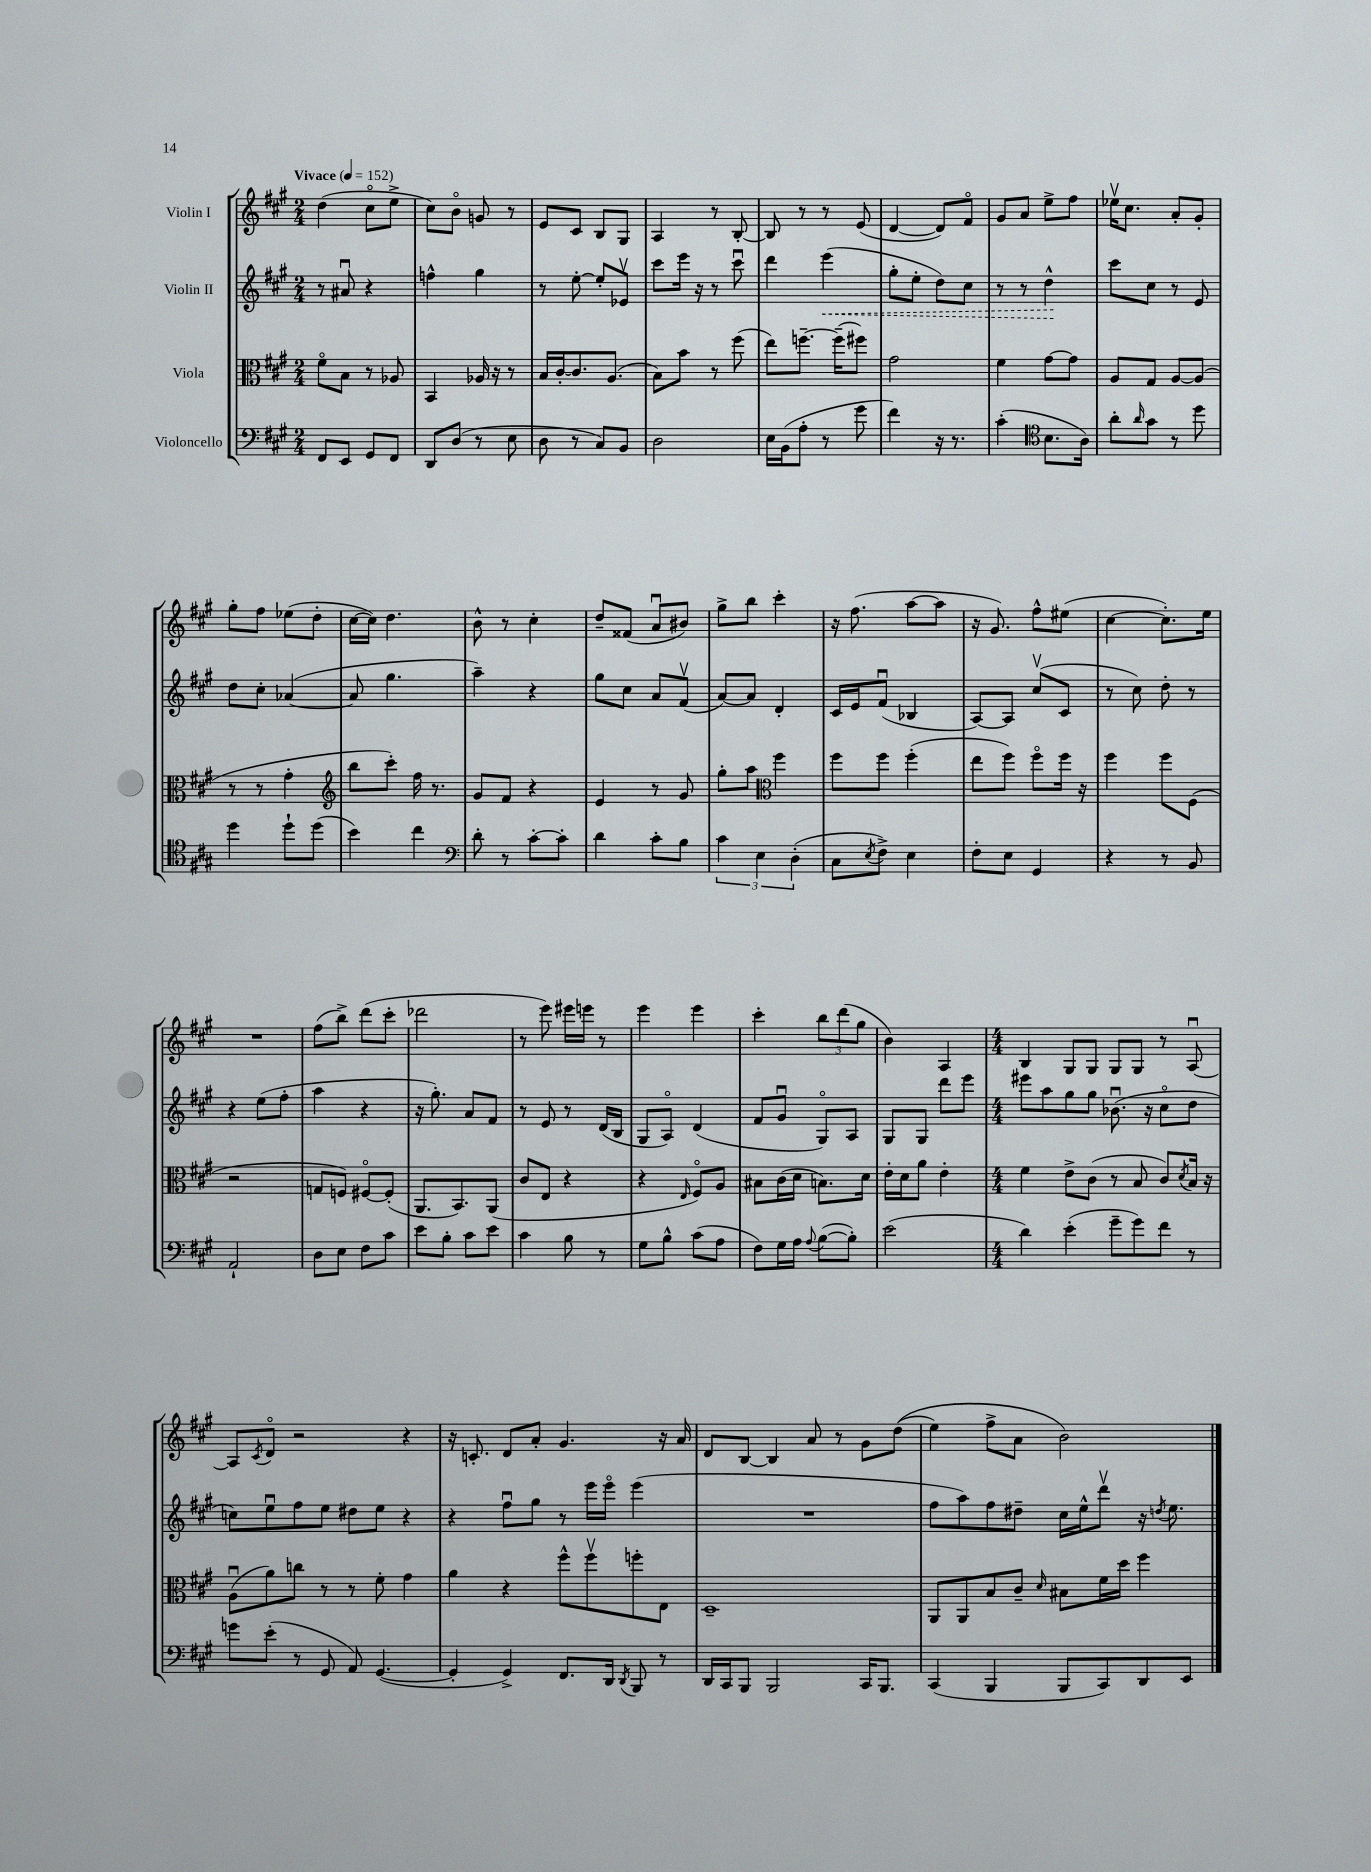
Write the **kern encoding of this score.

**kern	**kern	**kern	**kern
*staff4	*staff3	*staff2	*staff1
*clefF4	*clefC3	*clefG2	*clefG2
*k[f#c#g#]	*k[f#c#g#]	*k[f#c#g#]	*k[f#c#g#]
*M2/4	*M2/4	*M2/4	*M2/4
*MM152	*MM152	*MM152	*MM152
8FF#/L	8f#o\L	8r	(4dd\
8EE/J	8B\J	8a#u/	.
8GG#/L	8r	4r	8cc#o\L
8FF#/J	8A-/	.	8ee^\J
=	=	=	=
8DD/L	4BB/	4ff^^\	8cc#\L)
(8D/J	.	.	8bo\J
8r	16A-/	4gg#\	8g/
.	16r	.	.
8E\	8r	.	8r
=	=	=	=
8D\	16B/LL	8r	8e/L
.	[16c#'/J	.	.
8r	8.c#/]	[8ee'\	8c#/J
8C#/L)	.	8ee'/]L	8B/L
.	(8.A/J	.	.
8BB/J	.	8e-v/J	8G#/J
=	=	=	=
2D\	8B\L)	8ccc#\L	4A/
.	8b\J	16eee\Jk	.
.	.	16r	.
.	8r	8r	8r
.	(8ff#\	8ccc#u\	[8B'/
=	=	=	=
16E\LL	8ee\L)	4ddd\	8B/]
(16BB\J	.	.	.
8A'\J	[8.ff~\J	.	8r
8r	.	(4eee\	8r
.	(16ff~\]LK	.	.
8g#\	8ff#\J)	.	(8e/
=	=	=	=
4f#\)	2g#\	8gg#'\L	[4d/
.	.	8ee'\J	.
16r	.	8dd\L)	8d/]L)
8.r	.	.	.
.	.	8cc#\J	8f#o/J
=	=	=	=
(4c#'\	4f#\	8r	8g#/L
.	.	8r	8a/J
*clefC4	*	*	*
8.B\L	[8g#\L	4dd^^\	8ee^\L
.	8g#\]J	.	8ff#\J
16A\Jk)	.	.	.
=	=	=	=
8a'\L	8A/L	8ccc#\L	16ee-v\LK
.	.	.	8.cc#\J
16qqa/	.	.	.
8g#\J	8G#/J	8cc#\J	.
8r	[8A/L	8r	8a'/L
8dd\	(8A/]J	8e/	8g#'/J
=	=	=	=
4dd\	8r	8dd\L	8gg#'\L
.	8r	8cc#'\J	8ff#\J
8dd`\L	4g#'\	([4a-/	(8ee-\L
(8dd\J	.	.	8dd'\J
=	=	=	=
*	*clefG2	*	*
4b\)	8bb\L	8a-/]	[16cc#\LL
.	.	.	16cc#\]JJ)
.	8ccc#'\J)	4.gg#\	4.dd\
4cc#\	16ff#\	.	.
.	8.r	.	.
=	=	=	=
*clefF4	*	*	*
8d'\	8g#/L	4aa~\)	8b^^\
8r	8f#/J	.	8r
[8c#'\L	4r	4r	4cc#'\
8c#'\]J	.	.	.
=	=	=	=
4d\	4e/	8gg#\L	8dd~/L
.	.	8cc#\J	(8f##/J
8c#'\L	8r	8a/L	8au/L
8B\J	8g#/	(8f#v/J	8b#/J)
=	=	=	=
6c#\	8gg#'\L	[8a/L)	8gg#^\L
.	8aa\J	8a/]J	8bb\J
6E\	.	.	.
*	*clefC3	*	*
.	4ff#\	4d'/	4ccc#'\
(6D'\	.	.	.
=	=	=	=
8C#\L	8ff#\L	16c#/LL	16r
.	.	16e/J	(8.ff#\
8qE/	.	.	.
8F#^\J)	8ff#\J	(8f#u/J	.
4E\	(4ff#'\	4B-/	[8aa\L
.	.	.	8aa\]J
=	=	=	=
8F#'\L	8ee\L	[8A/L)	16r
.	.	.	8.g#/)
8E\J	8ff#\J)	8A/]J	.
4GG#/	8ff#o\L	(8cc#v/L	8ff#^^\L
.	16ff#\Jk	8c#/J	(8ee#\J
.	16r	.	.
=	=	=	=
4r	4ff#\	8r	[4cc#\
.	.	8cc#\)	.
8r	8ff#\L	8dd'\	8.cc#'\]L)
8BB/	(8F#\J	8r	.
.	.	.	16ee\Jk
=	=	=	=
2AA`/	2r	4r	2r
.	.	(8ee\L	.
.	.	8ff#'\J	.
=	=	=	=
8D\L	8G/L	4aa\	(8ff#\L
8E\J	8F/J)	.	8bb^\J)
8F#\L	[8F#o/L	4r	(8ddd\L
8c#\J	(8F#'/]J	.	8ccc#'\J
=	=	=	=
8e\L	8.AA/L	16r	2ddd-\
.	.	8.gg#'\)	.
8B'\J	.	.	.
.	8.BB/)	.	.
8c#\L	.	8a/L	.
8e\J	(8AA/J	8f#/J	.
=	=	=	=
4c#\	8c#/L	8r	8r
.	8E/J	8e/	8eee\)
8B\	4r	8r	16eee#\LL
.	.	.	16eee\JJ
8r	.	(16d/LL	8r
.	.	16B/JJ	.
=	=	=	=
8G#\L	4r	8G#/L	4eee\
8B^^\J	.	8Ao/J)	.
.	16qqE/	.	.
(8c#\L	8F#o/L)	(4d/	4eee\
8A\J	8A/J	.	.
=	=	=	=
8F#\L)	8B#\L	8f#/L	4ccc#'\
16G#\L	(16c#\L	8g#u/J	.
16A\JJ	16d\JJ	.	.
8qqA/	.	.	.
([8B\L	8.B\L)	8G#o/L)	12bb\L
.	.	.	(12ddd\
8B'\]J)	.	8A/J	.
.	.	.	12gg#\J
.	16d\Jk	.	.
=	=	=	=
(2e\	16e'\LL	8G#/L	4b\)
.	16d\J	.	.
.	8a\J	8G#/J	.
.	4e'\	8ddd\L	4A/
.	.	8eee\J	.
=	=	=	=
*M4/4	*M4/4	*M4/4	*M4/4
4d\)	4f#\	8eee#\L	4B/
.	.	8aa\	.
(4e'\	8e^\L	8gg#\	8G#/L
.	(8c#\J	8gg#\J	8G#/J
8g#~\L	8r	(8.b-u\	8G#/L
8g#\)	8B/	.	8G#/J
.	.	16r	.
8f#\J	8c#/L)	8cc#o\L	8r
.	8qd/	.	.
8r	16B/Jk	8dd\J	[8Au/
.	16r	.	.
=	=	=	=
8g\L	(8Au\L	8cc\L)	8A/]L
.	.	.	8qc#/
(8e'\J	8a\)	8eeu\	8do/J
8r	8cc\J	8ff#\	2r
8GG#/	8r	8ee\J	.
8AA/)	8r	8dd#\L	.
([4.GG#/	8f#'\	8ee\J	.
.	4g#\	4r	4r
=	=	=	=
4GG#'/]	4a\	4r	16r
.	.	.	8.c'/
4GG#^/)	4r	8ff#u\L	8d/L
.	.	8gg#\J	8a'/J
8.FF#/L	8ff#^^\L	8r	4.g#/
.	8ff#v\	16eee\LL	.
16DD/Jk	.	16eeeo\JJ	.
8qDD/	.	.	.
8BBB/	8ff'\	(4eee\	.
8r	8E\J	.	16r
.	.	.	16a/
=	=	=	=
16DD/LL	1D~	1r	8d/L
16CC#/J	.	.	.
8BBB/J	.	.	[8B/J
2BBB/	.	.	4B/]
.	.	.	8a/
.	.	.	8r
16CC#/LK	.	.	8g#\L
8.BBB/J	.	.	.
.	.	.	&((8dd\J
=	=	=	=
(4CC#/	8AA/L	8ff#\L	4ee\)
.	8AA/	8aa\)	.
4BBB/	8B/	8ff#\	8ff#^\L
.	8c#~/J	8dd#~\J	8a\J
.	16qqd/	.	.
8BBB/L	8B#\L	16cc#\LL	2b\&)
.	.	16ee^^\J	.
8CC#/)	16f#\L	8dddv\J	.
.	16dd\JJ	.	.
8DD/	4ff#\	16r	.
.	.	8qdd/	.
.	.	8.ee\	.
8EE/J	.	.	.
==	==	==	==
*-	*-	*-	*-
